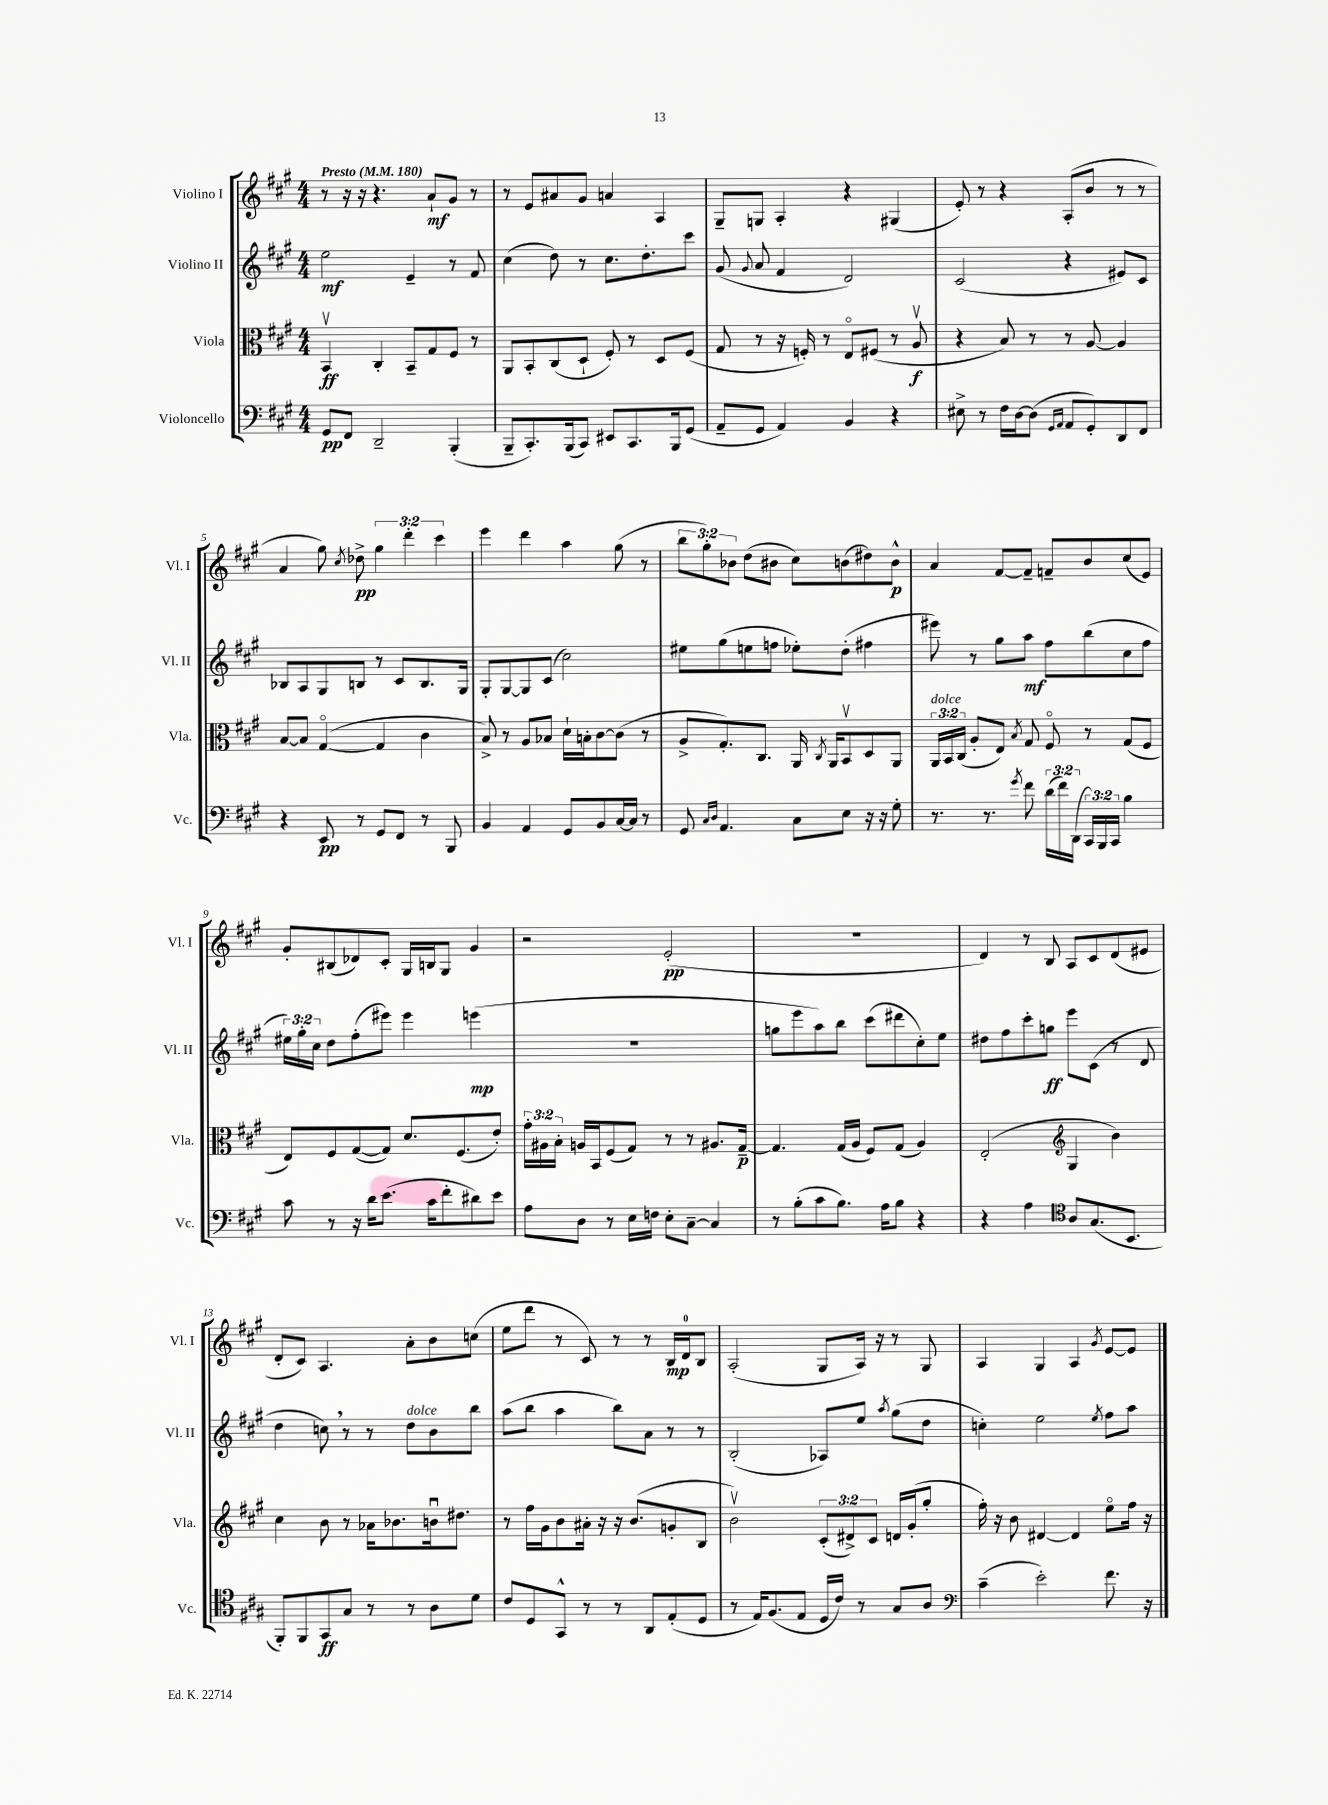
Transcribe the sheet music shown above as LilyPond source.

<<
\new StaffGroup <<
\new Staff = "s0" \with { instrumentName = "Violino I" shortInstrumentName = "Vl. I" } {
    \clef treble \key a \major \numericTimeSignature \time 4/4 \override Staff.TupletNumber.text = #tuplet-number::calc-fraction-text \tempo "Presto" 4 = 180
    \autoBeamOff r8 r16 r16 r4. a'8[-!\mf gis'8] r8 |
    r8 e'8[ ais'8 gis'8] a'4 a4 |
    gis8[-- g8] a4-. r4 gis4( |
    e'8-.) r8 r4 a8[-.( b'8] r8 r8 |
    a'4 gis''8) \acciaccatura { cis''8 } des''8->\pp \tuplet 3/2 { gis''4 d'''4-. cis'''4 } |
    e'''4 d'''4 a''4 gis''8( r8 |
    \tuplet 3/2 { b''8[ gis''8-.) bes'8] } d''8[( bis'8] cis''8[) b'8( dis''8) b'8]-^\p |
    a'4 fis'8[~ fis'8]-- f'8[-- b'8 cis''8( e'8]) |
    gis'8[-. bis8( des'8) cis'8]-. gis16[ b16 gis8] gis'4 |
    r2 e'2-.\pp( |
    R1 |
    d'4) r8 b8 a8[ cis'8 d'8( eis'8] |
    d'8[-. cis'8]) a4. a'8[-. b'8 c''8]( |
    e''8[ d'''8] r8 cis'8) r8 r8 b16[\mp d'16-0 b8] |
    a2-.( gis8[ a16]) r16 r8 gis8 |
    a4 gis4 a4 \acciaccatura { gis'8 } e'8[~ e'8] \bar "|." |
}
\new Staff = "s1" \with { instrumentName = "Violino II" shortInstrumentName = "Vl. II" } {
    \clef treble \key a \major \numericTimeSignature \time 4/4 \override Staff.TupletNumber.text = #tuplet-number::calc-fraction-text
    \autoBeamOff e''2\mf e'4-- r8 fis'8 |
    cis''4( d''8) r8 cis''8.[ d''8.-. cis'''8] |
    gis'8( \appoggiatura { gis'8 } a'8 fis'4 d'2) |
    cis'2( r4 eis'8[) cis'8] |
    bes8[ a8 gis8 b8] r8 cis'8[ b8. gis16] |
    gis8[-. gis8~ gis8 cis'8]( cis''2) |
    eis''8[ gis''8( e''8 f''8] ees''8[-.) d''8]-.( fis''4 |
    eis'''8) r8 gis''8[ a''8]\mf fis''8[ b''8( cis''8 fis''8] |
    \tuplet 3/2 { eis''16[) gis''16-. cis''16] } d''8[ fis''8-.( eis'''8]) eis'''4 e'''4\mp( |
    R1 |
    g''8[ e'''8 a''8) b''8] cis'''8[( dis'''8 cis''8-.) e''8] |
    dis''8[ fis''8 cis'''8-. g''8]\ff e'''8[ cis'8]( r8 d'8 |
    d''4 c''8) \breathe r8 r8 d''8[^\markup { \italic "dolce" } b'8 b''8] |
    a''8[( b''8] a''4 b''8[) a'8] r8 r8 |
    b2-.( aes8[) e''8] \acciaccatura { a''8 } gis''8[( d''8] |
    c''4-.) e''2 \acciaccatura { e''8 } fis''8[ a''8] \bar "|." |
}
\new Staff = "s2" \with { instrumentName = "Viola" shortInstrumentName = "Vla." } {
    \clef alto \key a \major \numericTimeSignature \time 4/4 \override Staff.TupletNumber.text = #tuplet-number::calc-fraction-text
    \autoBeamOff b,4\upbow\ff cis4-. b,8[-- gis8 fis8] r8 |
    a,8[ b,8-. cis8( d8]-! fis8-.) r8 d8[ fis8]( |
    gis8 r8 r16 f16-.) r8 e8[\flageolet fis8]( r8 a8\upbow\f |
    r4 b8) r8 r8 a8~ a4 |
    b8[~ b8] gis4~\flageolet( gis4 cis'4 |
    b8->) r8 a8[ bes8] d'16[-! b16-. cis'8~ cis'8]( r8 |
    a8[-> gis8.-.) cis8.] a,16 \acciaccatura { cis8 } a,16[ b,8\upbow d8 a,8] |
    \tuplet 3/2 { a,16[^\markup { \italic "dolce" } b,16 cis16]( } a8[-. e8]) \acciaccatura { b8 } gis8 fis8\flageolet r8 gis8[( fis8] |
    e8[) fis8 gis8~( gis8]) d'8.[ fis8.( e'8]-.) |
    \tuplet 3/2 { gis'16[-. ais16 b16]-. } a16[ b,16 fis8( gis8]) r8 r8 ais8.[ gis16]~--\p |
    gis4. gis16[( a16] fis8[) gis8]( a4) |
    e2-.( \clef treble gis4 b'4) |
    cis''4 b'8 r8 aes'16[ bes'8. b'16\downbow dis''8.] |
    r8 fis''16[ gis'16 b'8 ais'16]-. r16 r16 b'8.[( g'8-. b8] |
    b'2\upbow) \tuplet 3/2 { cis'8[-.( dis'8->) cis'8] } d'16[ gis'16-.( gis''8]-. |
    fis''16-.) r16 b'8 dis'4~ dis'4 e''8[\flageolet fis''16] r16 \bar "|." |
}
\new Staff = "s3" \with { instrumentName = "Violoncello" shortInstrumentName = "Vc." } {
    \clef bass \key a \major \numericTimeSignature \time 4/4 \override Staff.TupletNumber.text = #tuplet-number::calc-fraction-text
    \autoBeamOff gis,8[\pp fis,8] d,2-- b,,4-.( |
    b,,8[-- cis,8.-.) b,,16( cis,8]) eis,8[ cis,8. b,,16 gis,8]( |
    a,8[-- gis,8] a,4) b,4 r4 |
    eis8-> r8 fis16[ d16~ d8]( \grace { gis,16[ a,16] } a,8[ gis,8-.) d,8 fis,8] |
    r4 e,8\pp r8 gis,8[ fis,8] r8 b,,8 |
    b,4 a,4 gis,8[ b,8 cis16~ cis16] r8 |
    gis,8 \grace { cis16[ d16] } a,4. cis8[ e8] r16 r16 gis8-. |
    r8. r8. \acciaccatura { gis'8 } fis'8 \tuplet 3/2 { d'16[( fis'16) d,16]( } \tuplet 3/2 { cis,16[) b,,16 cis,16] } b4 |
    cis'8 r8 r16 d'16[ e'8.]( cis'16[ fis'8-. dis'8) e'8] |
    a8[ d8] r8 e16[ f16] e8[-. cis8]~-- cis4 |
    r8 b8[-.( cis'8 b8.]) a16[ b8] r4 |
    r4 a4 \clef tenor a8[ gis8.( b,8.] |
    fis,8[-.) fis,8 gis,8\ff gis8] r8 r8 a8[ d'8] |
    cis'8[ d8 gis,8]-^ r8 r8 a,8[ e8-.( d8] |
    r8 e16[) fis8.( e8] d16[ cis'16]) r8 gis8[ a8] |
    \clef bass cis'4--( e'2-.) fis'8. r16 \bar "|." |
}
>>
>>
